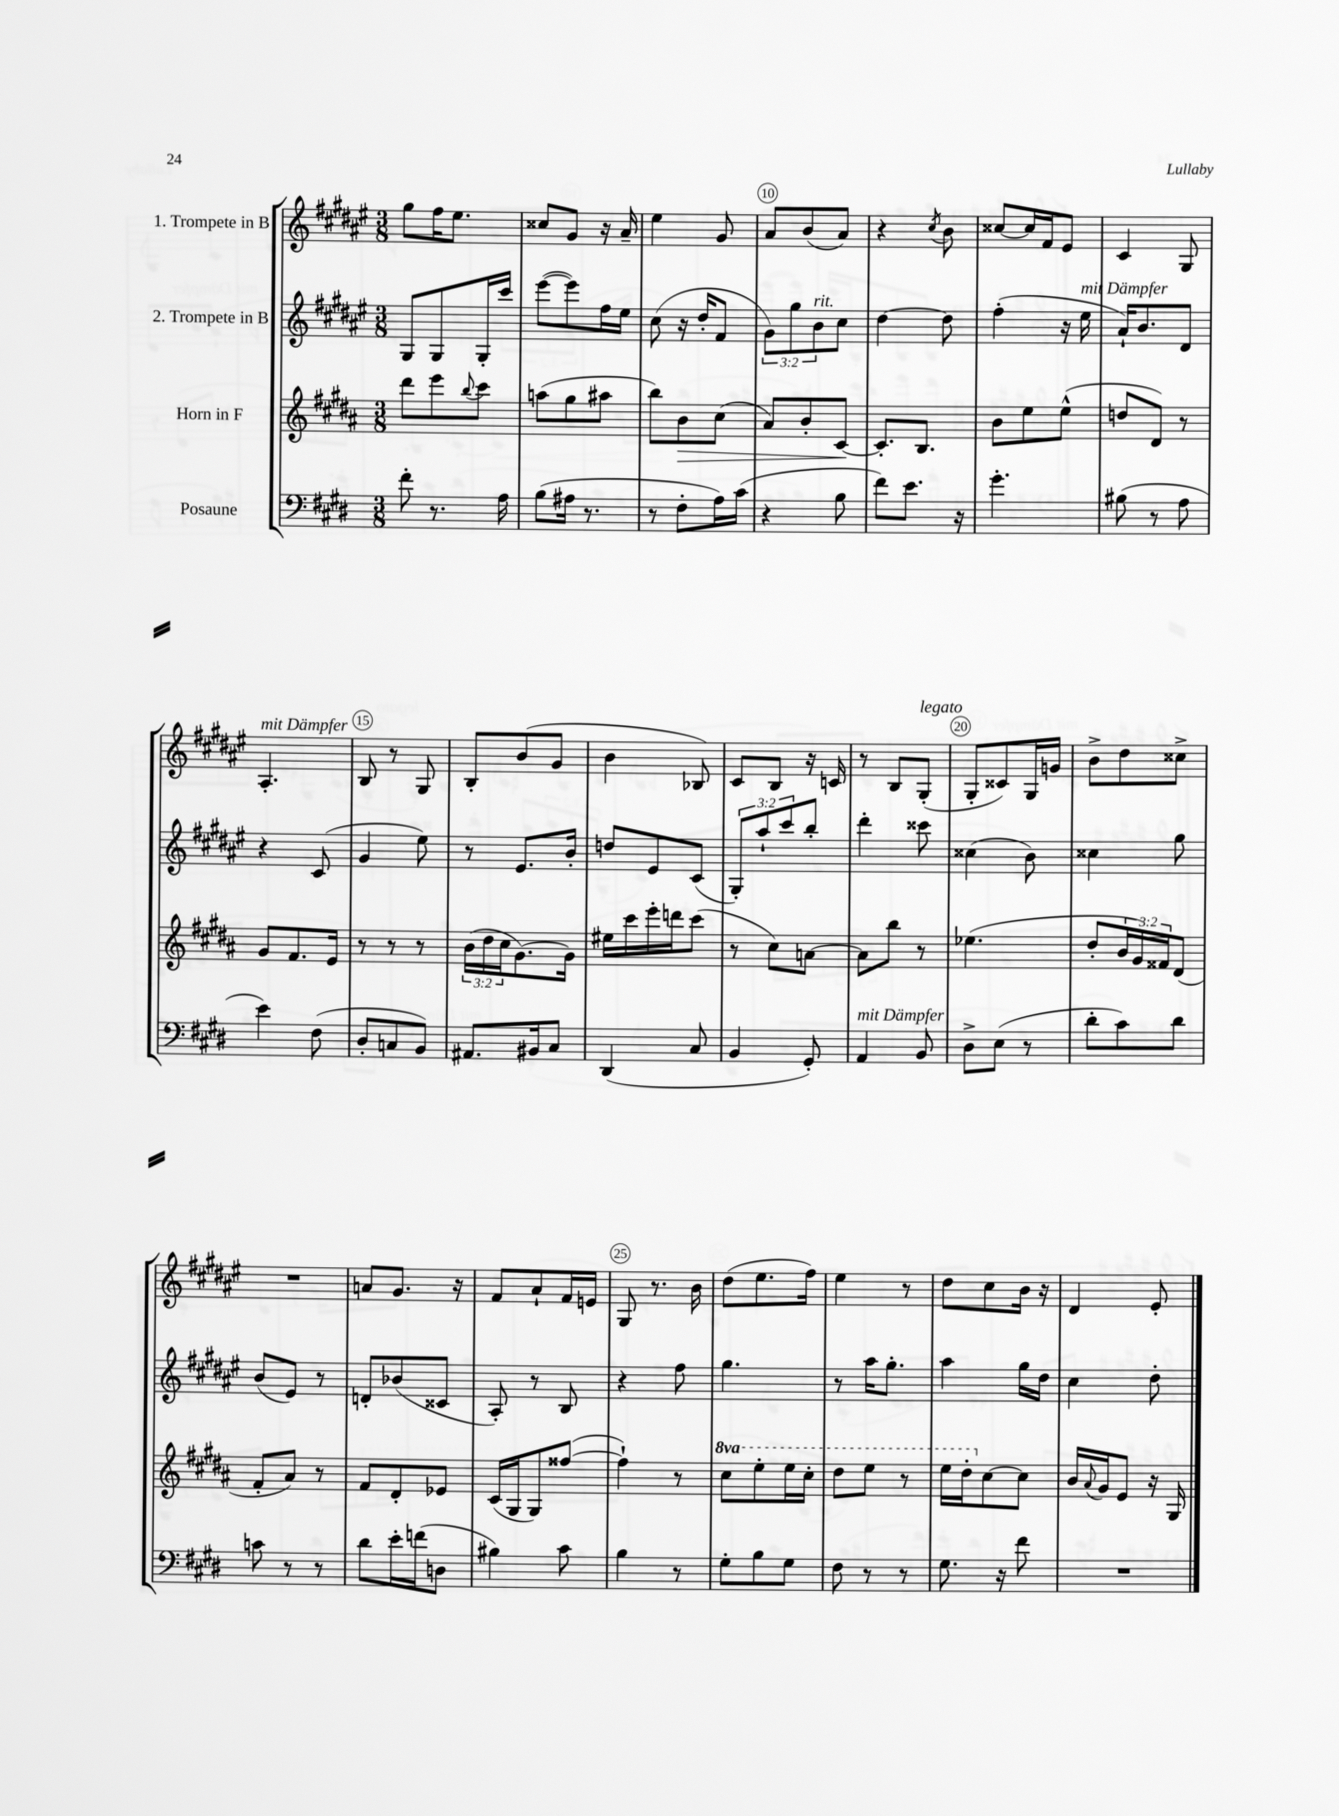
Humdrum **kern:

**kern	**kern	**kern	**kern
*staff4	*staff3	*staff2	*staff1
*clefF4	*clefG2	*clefG2	*clefG2
*k[f#c#g#d#]	*k[f#c#g#d#a#]	*k[f#c#g#d#a#e#]	*k[f#c#g#d#a#e#]
*M3/8	*M3/8	*M3/8	*M3/8
8f#'	8ddd#	8G#	8gg#
8.r	8eee	8G#	16ff#
.	.	.	8.ee#
.	8qqbb	.	.
.	8ccc#	16G#'	.
16A	.	16ccc#	.
=	=	=	=
(8B	(8aa	([8eee#	8cc##
16A#	8gg#	8eee#])	8g#
8.r	.	.	.
.	8aa#	16ff#	16r
.	.	16ee#	16a#~
=	=	=	=
8r	8bb)	(8cc#	4ee#
8F#'	8b	16r	.
.	.	16dd#'	.
16A)	(8cc#	8f#	8g#
(16c#	.	.	.
=	=	=	=
4r	8a#)	12g#)	8a#
.	.	12gg#	.
.	8b'	.	(8b
.	.	12b	.
8B	[8c#	8cc#	8a#)
=	=	=	=
8f#)	8.c#']	[4dd#	4r
8.e	.	.	.
.	8.B	.	.
.	.	.	8qcc#
.	.	8dd#]	8b
16r	.	.	.
=	=	=	=
4.g#'	8b	(4ff#'	[8cc##
.	8ee	.	16cc##]
.	.	.	16f#
.	(8ee^^	16r	8e#
.	.	16ee#	.
=	=	=	=
(8B#	8dd	16a#`)	4c#
.	.	8.b	.
8r	8d#)	.	.
8A	8r	8d#	8G#
=	=	=	=
4e)	8g#	4r	4.A#'
.	8.f#	.	.
(8F#	.	(8c#	.
.	16e	.	.
=	=	=	=
8D#'	8r	4g#	8B
8C	8r	.	8r
8BB)	8r	8ee#)	8G#
=	=	=	=
8.AA#	(24b	8r	8B'
.	24dd#	.	.
.	24cc#	.	.
.	[8.g#)	8.e#	(8b
16BB#	.	.	.
8C#	.	.	8g#
.	16g#]	16b'	.
=	=	=	=
(4DD#	16ee#	8dd	4b
.	16ccc#	.	.
.	16eee'	8e#	.
.	16ddd	.	.
8C#	(8ccc#	(8c#	8B-)
=	=	=	=
4BB	8r	12G#')	8c#
.	.	12aa#`	.
.	8cc#)	.	8B
.	.	12ccc#	.
8GG#')	[8a	8bb'	16r
.	.	.	16c
=	=	=	=
4AA	8a]	4ddd#'	8r
.	8bb	.	8B
8BB	8r	8ccc##	(8G#'
=	=	=	=
8D#^	(4.ee-	(4cc##	8G#'
(8E	.	.	8c##)
8r	.	8b)	16G#
.	.	.	16g
=	=	=	=
8d#'	8dd#'	4cc##	8b^
8c#)	24b	.	8dd#
.	24g#)	.	.
.	24f##	.	.
8d#	(8d#	8gg#	8cc##^
=	=	=	=
8c	8f#'	(8b	4.r
8r	8a#)	8e#)	.
8r	8r	8r	.
=	=	=	=
8d#	8f#	8d'	8a
16e'	8d#'	(8b-	8.g#
(16f	.	.	.
8D	8e-	8c##	.
.	.	.	16r
=	=	=	=
4B#)	(16c#	8A#')	8f#
.	16G#	.	.
.	8G#)	8r	8a#`
8c#	([8ff##	8B	16f#
.	.	.	16e
=	=	=	=
4B	4ff##`])	4r	8G#
.	.	.	8.r
8r	8r	8ff#	.
.	.	.	16b
=	=	=	=
8G#'	8ccc#	4.gg#	(8dd#
8B	8eee'	.	8.ee#
8G#	16eee	.	.
.	16ccc#'	.	16ff#)
=	=	=	=
8F#	8ddd#	8r	4ee#
8r	8eee	16aa#	.
.	.	8.gg#'	.
8r	8r	.	8r
=	=	=	=
8.G#	16eee	4aa#	8dd#
.	16ddd#'	.	.
.	[8cc#	.	8cc#
16r	.	.	.
8f#	8cc#]	16gg#	16b
.	.	16dd#	16r
=	=	=	=
4.r	16b	4cc#	4d#
.	8qqa#	.	.
.	16g#	.	.
.	8e	.	.
.	16r	8dd#'	8e#'
.	16G#	.	.
==	==	==	==
*-	*-	*-	*-
